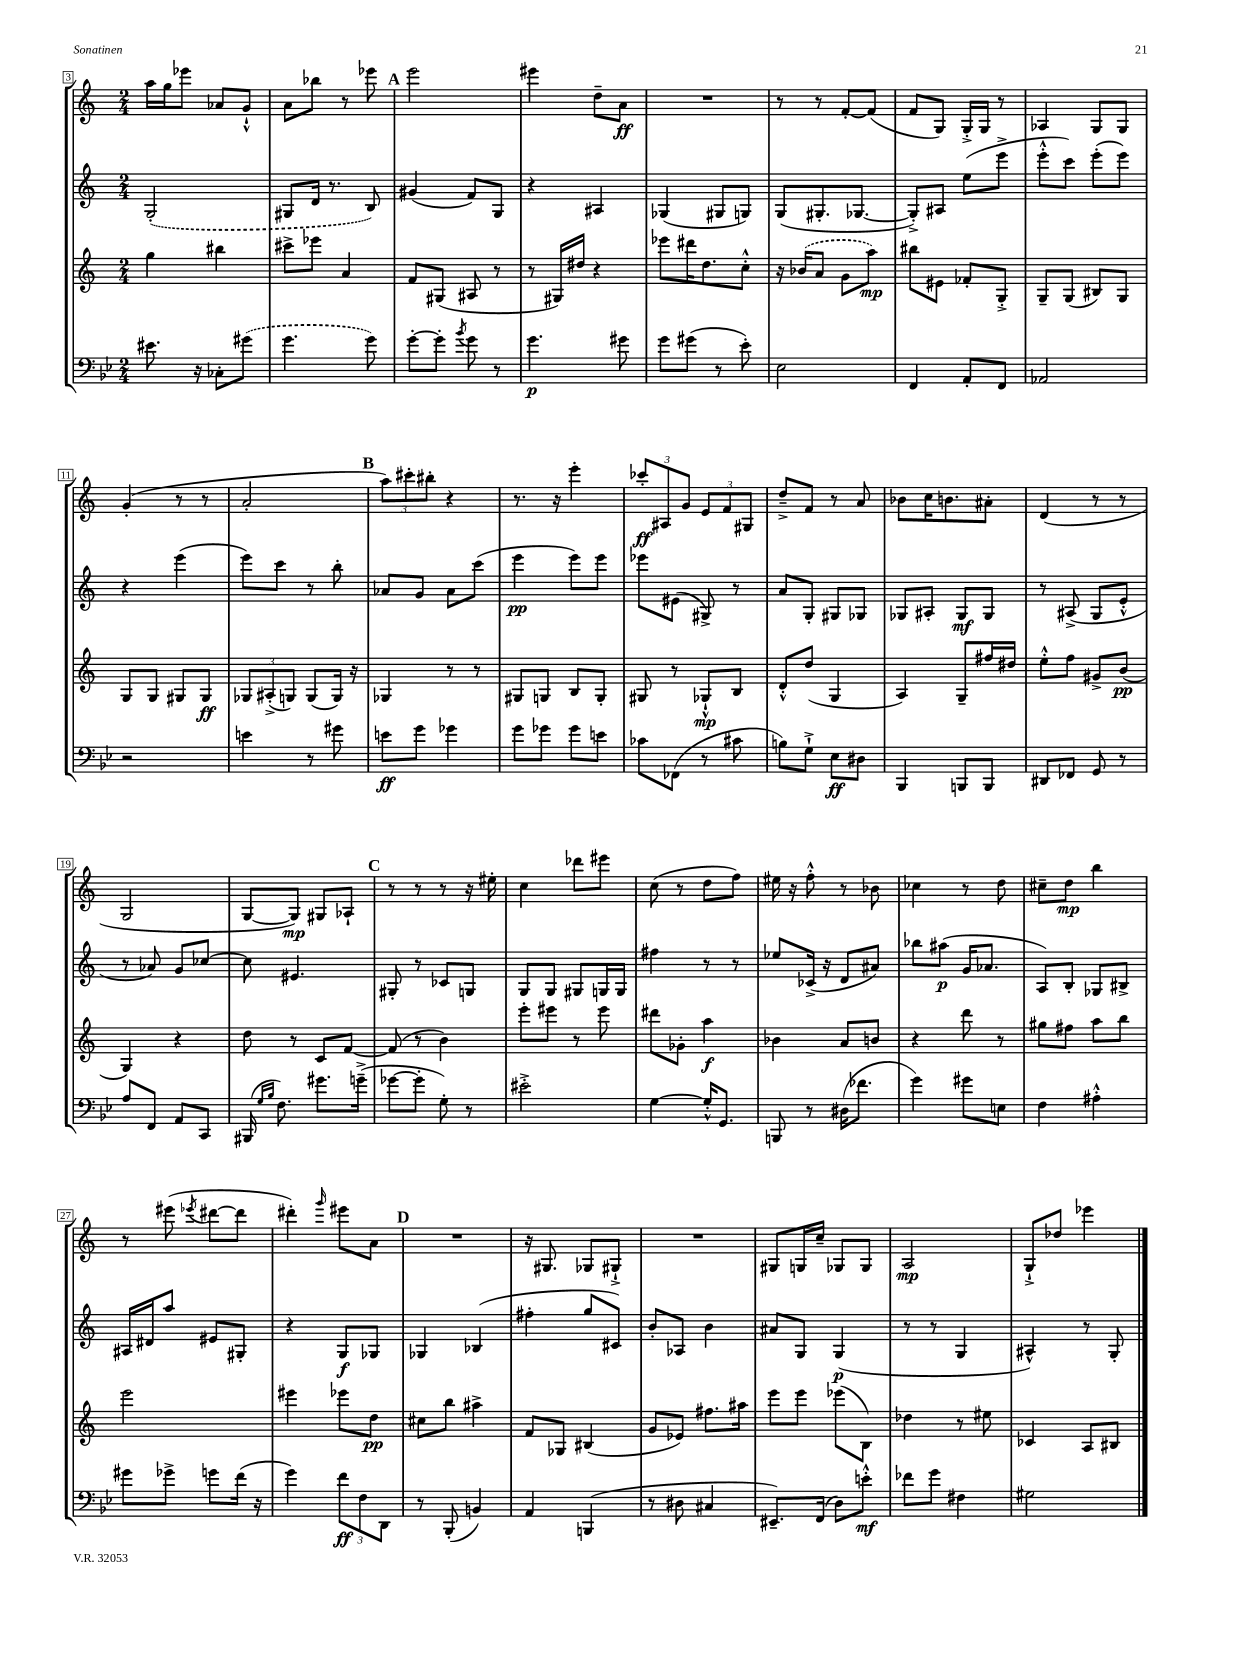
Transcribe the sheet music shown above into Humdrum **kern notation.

**kern	**kern	**kern	**kern
*staff4	*staff3	*staff2	*staff1
*clefF4	*clefG2	*clefG2	*clefG2
*k[b-e-]	*k[]	*k[]	*k[]
*M2/4	*M2/4	*M2/4	*M2/4
8.e#\	4gg\	(2G'/	16aa\LL
.	.	.	16gg\J
.	.	.	8eee-\J
16r	.	.	.
8C-'\L	4bb#\	.	8a-/L
(8g#\J	.	.	8g`^^/J
=	=	=	=
4.g\	8ccc#^\L	8G#/L	8a\L
.	8eee-\J	16d/Jk	8bb-\J
.	.	8.r	.
.	4a/	.	8r
8g\)	.	8B/)	8eee-\
=	=	=	=
[8g'\L	8f/L	(4g#/	2eee\
8g'\]J	(8G#/J	.	.
8qb-/	.	.	.
8g\	8A#/	8f/L)	.
8r	8r	8G/J	.
=	=	=	=
4.g\	8r	4r	4eee#\
.	16G#/LL)	.	.
.	16dd#/JJ	.	.
.	4r	4A#/	8dd~\L
8g#\	.	.	8a\J
=	=	=	=
8g\L	8eee-\L	(4G-/	2r
(8g#\J	16ddd#\K	.	.
.	8.dd\	.	.
8r	.	8G#/L	.
8e-'\)	8cc'^^\J	8G/J)	.
=	=	=	=
2E-\	16r	(8G/L	8r
.	(16b-/LK	.	.
.	8a/J	8.G#'/	8r
.	8g\L	.	[8f'/L
.	.	[8.G-/J	.
.	8aa\J)	.	(8f/]J
=	=	=	=
4FF/	8bb#\L	8G-'^/]L)	8f/L
.	8e#\J	8A#/J	8G/J)
8AA'/L	8f-'/L	(8ee\L	16G'^/LL
.	.	.	16G/JJ
8FF/J	8G'^/J	8eee^\J	8r
=	=	=	=
2AA-/	8G~/L	8eee'^^\L	4A-/
.	(8G/J	8ccc\J)	.
.	8B#/L)	(8eee'\L	8G/L
.	8G/J	8eee\J)	8G/J
=	=	=	=
2r	8G/L	4r	(4g'/
.	8G/J	.	.
.	8G#/L	(4eee\	8r
.	8G#/J	.	8r
=	=	=	=
4e\	12G-/L	8eee\L)	2a'/
.	(12A#'^/	.	.
.	.	8ccc\J	.
.	12G/J)	.	.
8r	(8G/L	8r	.
8g#\	16G/Jk)	8bb'\	.
.	16r	.	.
=	=	=	=
8e\L	4G-/	8a-/L	12aa\L)
.	.	.	12ccc#'\
8g\J	.	8g/J	.
.	.	.	12bb#'\J
4g-\	8r	8a-\L	4r
.	8r	(8ccc\J	.
=	=	=	=
8g\L	8G#/L	4eee\	8.r
8g-\J	8G/J	.	.
.	.	.	16r
8g-\L	8B/L	8eee\L)	4eee'\
8e\J	8G'/J	8eee\J	.
=	=	=	=
8c-\L	8G#/	8eee-\L	12ccc-'/L
.	.	.	12A#/
(8FF-\J	8r	(8e#\J	.
.	.	.	12g/J
8r	8G-`^^/L	8G#^/)	12e/L
.	.	.	12f/
8c#\	8B/J	8r	.
.	.	.	12G#/J
=	=	=	=
8B\L)	8d'^^/L	8a/L	8dd~^/L
8G`^\J	(8dd/J	8G'/J	8f/J
8E-\L	4G/	8G#/L	8r
8D#\J	.	8G-/J	8a/
=	=	=	=
4BBB-/	4A/)	8G-/L	8b-\L
.	.	8A#'/J	16cc\K
.	.	.	8.b\
8BBB/L	8G~/L	8G-/L	.
8BBB/J	16ff#/L	8G-/J	8a#'\J
.	16dd#/JJ	.	.
=	=	=	=
8DD#/L	8ee'^^\L	8r	(4d/
8FF-/J	8ff\J	(8A#^/	.
8GG/	8g#^/L	8G/L	8r
8r	(8b/J	8e'^^/J	8r
=	=	=	=
8A/L	4G/)	8r	2G/
8FF/J	.	8a-/)	.
8AA/L	4r	8g/L	.
8CC/J	.	[8cc-/J	.
=	=	=	=
(16BBB#/	8dd\	8cc-\]	[8G/L
16qqG/LL	.	.	.
16qqB-/JJ	.	.	.
8.F\)	.	.	.
.	8r	4.e#/	8G/]J)
8.g#\L	8c/L	.	8G#/L
.	[8f/J	.	8A-`/J
(16g~^\Jk	.	.	.
=	=	=	=
[8g-\L	(8f/]	8G#'/	8r
8g-'\]J	8r	8r	8r
8G'\)	4b\)	8c-/L	8r
8r	.	8G/J	16r
.	.	.	16ee#'\
=	=	=	=
2e#'^\	8eee'\L	8G/L	4cc\
.	8eee#\J	8G/J	.
.	8r	8G#/L	8ddd-\L
.	8eee#\	16G/L	8eee#\J
.	.	16G/JJ	.
=	=	=	=
[4G\	8ddd#\L	4ff#\	(8cc\
.	8g-'\J	.	8r
16G'^^/]LK	4aa\	8r	8dd\L
8.GG/J	.	.	.
.	.	8r	8ff\J)
=	=	=	=
8BBB/	4b-\	8ee-/L	16ee#\
.	.	.	16r
8r	.	(16c-^/Jk	8ff'^^\
.	.	16r	.
(16D#\LK	8a/L	8d/L	8r
8.f-\J	.	.	.
.	8b/J	8a#/J)	8b-\
=	=	=	=
4g\)	4r	8bb-\L	4cc-\
.	.	(8aa#\J	.
8g#\L	8ddd\	16g/LK	8r
.	.	8.a-/J	.
8E\J	8r	.	8dd\
=	=	=	=
4F\	8gg#\L	8A/L)	8cc#~\L
.	8ff#\J	8B'/J	8dd\J
4A#'^^\	8aa\L	8G-/L	4bb\
.	8bb\J	8B#^/J	.
=	=	=	=
8g#\L	2eee\	16A#/LL	8r
.	.	16d#/J	.
8g-^\J	.	8aa/J	(8eee#\
.	.	.	8qeee-/
8g\L	.	8e#/L	[8ddd#\L
(16f\Jk	.	8G#'/J	8ddd#\]J
16r	.	.	.
=	=	=	=
4g\)	4eee#\	4r	4ddd#'\)
.	.	.	16qqggg/
12f\L	8eee-\L	8G/L	8eee#\L
12F\	.	.	.
.	8dd\J	8G-/J	8a\J
12DD\J	.	.	.
=	=	=	=
8r	8cc#\L	4G-/	2r
(8BBB-'/	8bb\J	.	.
4BB/)	4aa#^\	(4B-/	.
=	=	=	=
4AA/	8f/L	4ff#'\	16r
.	.	.	8.G#/
.	8G-/J	.	.
(4BBB/	(4B#/	8gg/L	8G-/L
.	.	8c#/J)	8G#`^/J
=	=	=	=
8r	8g/L	8b'/L	2r
8D#\	8e-/J)	8A-/J	.
4C#/	8.ff#\L	4b\	.
.	16aa#\Jk	.	.
=	=	=	=
8.EE#~/L)	8eee\L	8a#/L	8G#/L
.	8eee\J	8G/J	16G/L
(16FF/Jk	.	.	16cc~/JJ
8D\L)	(8eee-\L	(4G/	8G-/L
8e'^^\J	8B\J)	.	8G-/J
=	=	=	=
8f-\L	4dd-\	8r	2A/
8g\J	.	8r	.
4F#\	8r	4G/	.
.	8ee#\	.	.
=	=	=	=
2G#\	4c-/	4A#^^/)	8G`^/L
.	.	.	8dd-/J
.	8A/L	8r	4eee-\
.	8B#/J	8G'/	.
==	==	==	==
*-	*-	*-	*-
